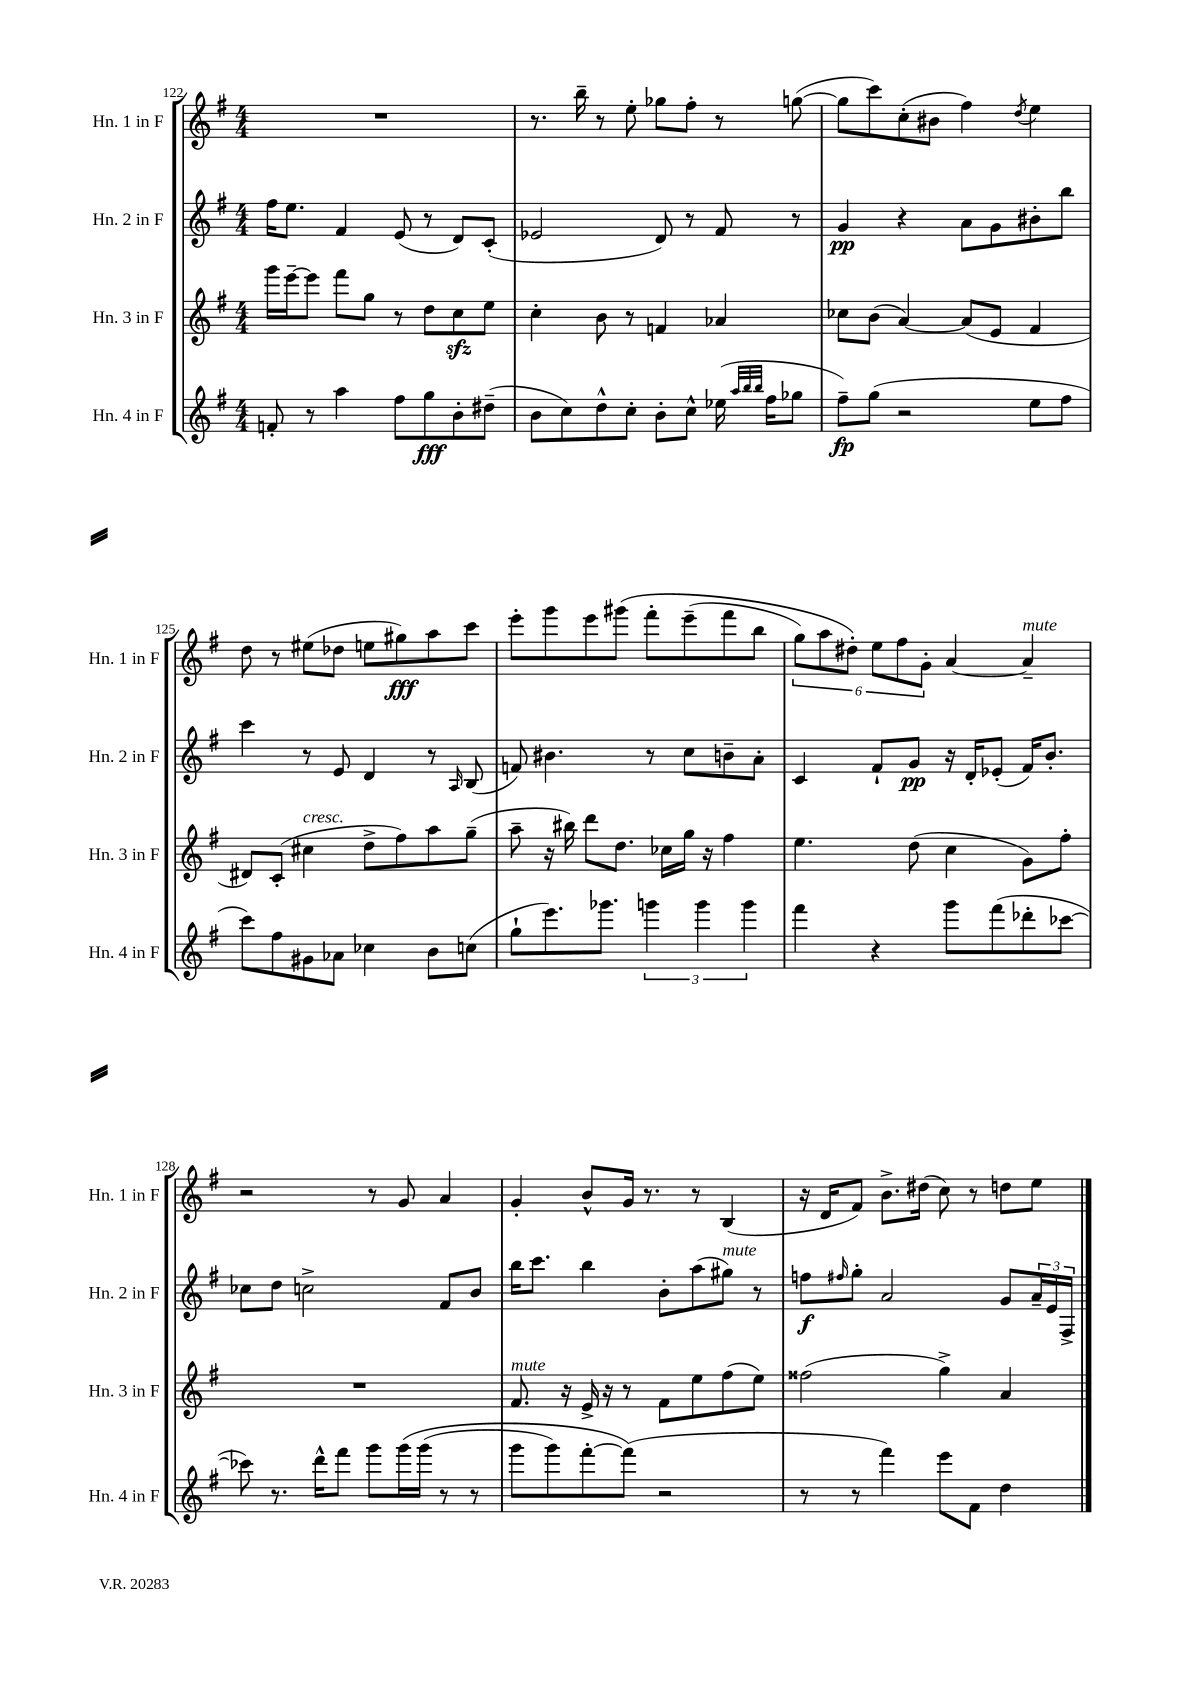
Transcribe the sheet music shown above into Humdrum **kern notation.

**kern	**kern	**kern	**kern
*staff4	*staff3	*staff2	*staff1
*clefG2	*clefG2	*clefG2	*clefG2
*k[f#]	*k[f#]	*k[f#]	*k[f#]
*M4/4	*M4/4	*M4/4	*M4/4
8f'/	16ggg\LL	16ff#\LK	1r
.	[16eee~\J	8.ee\J	.
8r	8eee\]J	.	.
4aa\	8fff#\L	4f#/	.
.	8gg\J	.	.
8ff#\L	8r	(8e/	.
8gg\	8dd\L	8r	.
8b'\	8cc\	8d/L)	.
(8dd#~\J	8ee\J	(8c'/J	.
=	=	=	=
8b\L	4cc'\	2e-/	8.r
8cc\)	.	.	.
.	.	.	16bb~\
8dd^^\	8b\	.	8r
8cc'\J	8r	.	8ee'\
8b'\L	4f/	8d/)	8gg-\L
8cc^^\J	.	8r	8ff#'\J
(16ee-\	4a-/	8f#/	8r
32qqaa/LLL	.	.	.
32qqbb/	.	.	.
32qqbb/JJJ	.	.	.
16ff#\LK	.	.	.
8gg-\J	.	8r	([8gg\
=	=	=	=
8ff#~\L)	8cc-\L	4g/	8gg\]L
(8gg\J	(8b\J	.	8ccc\)
2r	[4a/)	4r	(8cc'\
.	.	.	8b#\J
.	(8a/]L	8a\L	4ff#\)
.	8e/J	8g\	.
.	.	.	8qdd/
8ee\L	4f#/	8b#'\	4ee\
8ff#\J	.	8bb\J	.
=	=	=	=
8ccc\L)	8d#/L)	4ccc\	8dd\
8ff#\	(8c'/J	.	8r
8g#\	4cc#\	8r	(8ee#\L
8a-\J	.	8e/	8dd-\J
4cc-\	8dd^\L	4d/	8ee\L
.	8ff#\)	.	8gg#\)
8b\L	8aa\	8r	8aa\
.	.	16qqA/	.
(8cc\J	(8gg~\J	(8B/	8ccc\J
=	=	=	=
8gg`\L	8aa~\	8f/)	8eee'\L
8.eee\)	16r	4.b#\	8ggg\
.	16bb#\)	.	.
.	8ddd\L	.	8eee\
8.ggg-\J	.	.	.
.	8.dd\J	.	&(8ggg#\J
6ggg\	.	8r	8fff#'\L
.	16cc-\LL	.	.
.	16gg\JJ	8cc\L	(8eee~\
6ggg\	.	.	.
.	16r	.	.
.	4ff#\	8b~\	8fff#\
6ggg\	.	.	.
.	.	8a'\J	8bb\J
=	=	=	=
4fff#\	4.ee\	4c/	12gg\L)
.	.	.	12aa\
.	.	.	12dd#'\J&)
4r	.	8f#`/L	12ee\L
.	.	.	12ff#\
.	(8dd\	8g/J	.
.	.	.	12g'\J
8ggg\L	4cc\	16r	[4a/
.	.	16d'/LK	.
(8fff#\	.	(8e-'/J	.
8ddd-'\	8g\L)	16f#/LK)	4a~/]
.	.	8.b'/J	.
[8ccc-\J	8ff#'\J	.	.
=	=	=	=
8ccc-\])	1r	8cc-\L	2r
8.r	.	8dd\J	.
.	.	2cc^\	.
16ddd^^\LK	.	.	.
8fff#\J	.	.	.
8ggg\L	.	.	8r
&(16ggg\L	.	.	8g/
(16ggg\JJ	.	.	.
8r	.	8f#/L	4a/
8r	.	8b/J	.
=	=	=	=
8ggg\L	8.f#/	16bb\LK	4g'/
.	.	8.ccc\J	.
8ggg\)	.	.	.
.	16r	.	.
[8fff#'\	16e^/	4bb\	8b^^/L
.	16r	.	.
(8fff#\]J&)	8r	.	16g/Jk
.	.	.	8.r
2r	8f#\L	8b'\L	.
.	8ee\	(8aa\	8r
.	(8ff#\	8gg#\J)	(4B/
.	8ee\J)	8r	.
=	=	=	=
8r	(2ff##\	8ff\L	16r
.	.	.	16d/LK
.	.	16qqff#/	.
8r	.	8gg'\J	8f#/J)
4fff#\)	.	2a/	8.b^\L
.	.	.	(16dd#\Jk
8eee\L	4gg^\)	.	8cc\)
8f#\J	.	.	8r
4dd\	4a/	8g/L	8dd\L
.	.	24a~/L	8ee\J
.	.	24e/	.
.	.	24F#^/JJ	.
==	==	==	==
*-	*-	*-	*-
